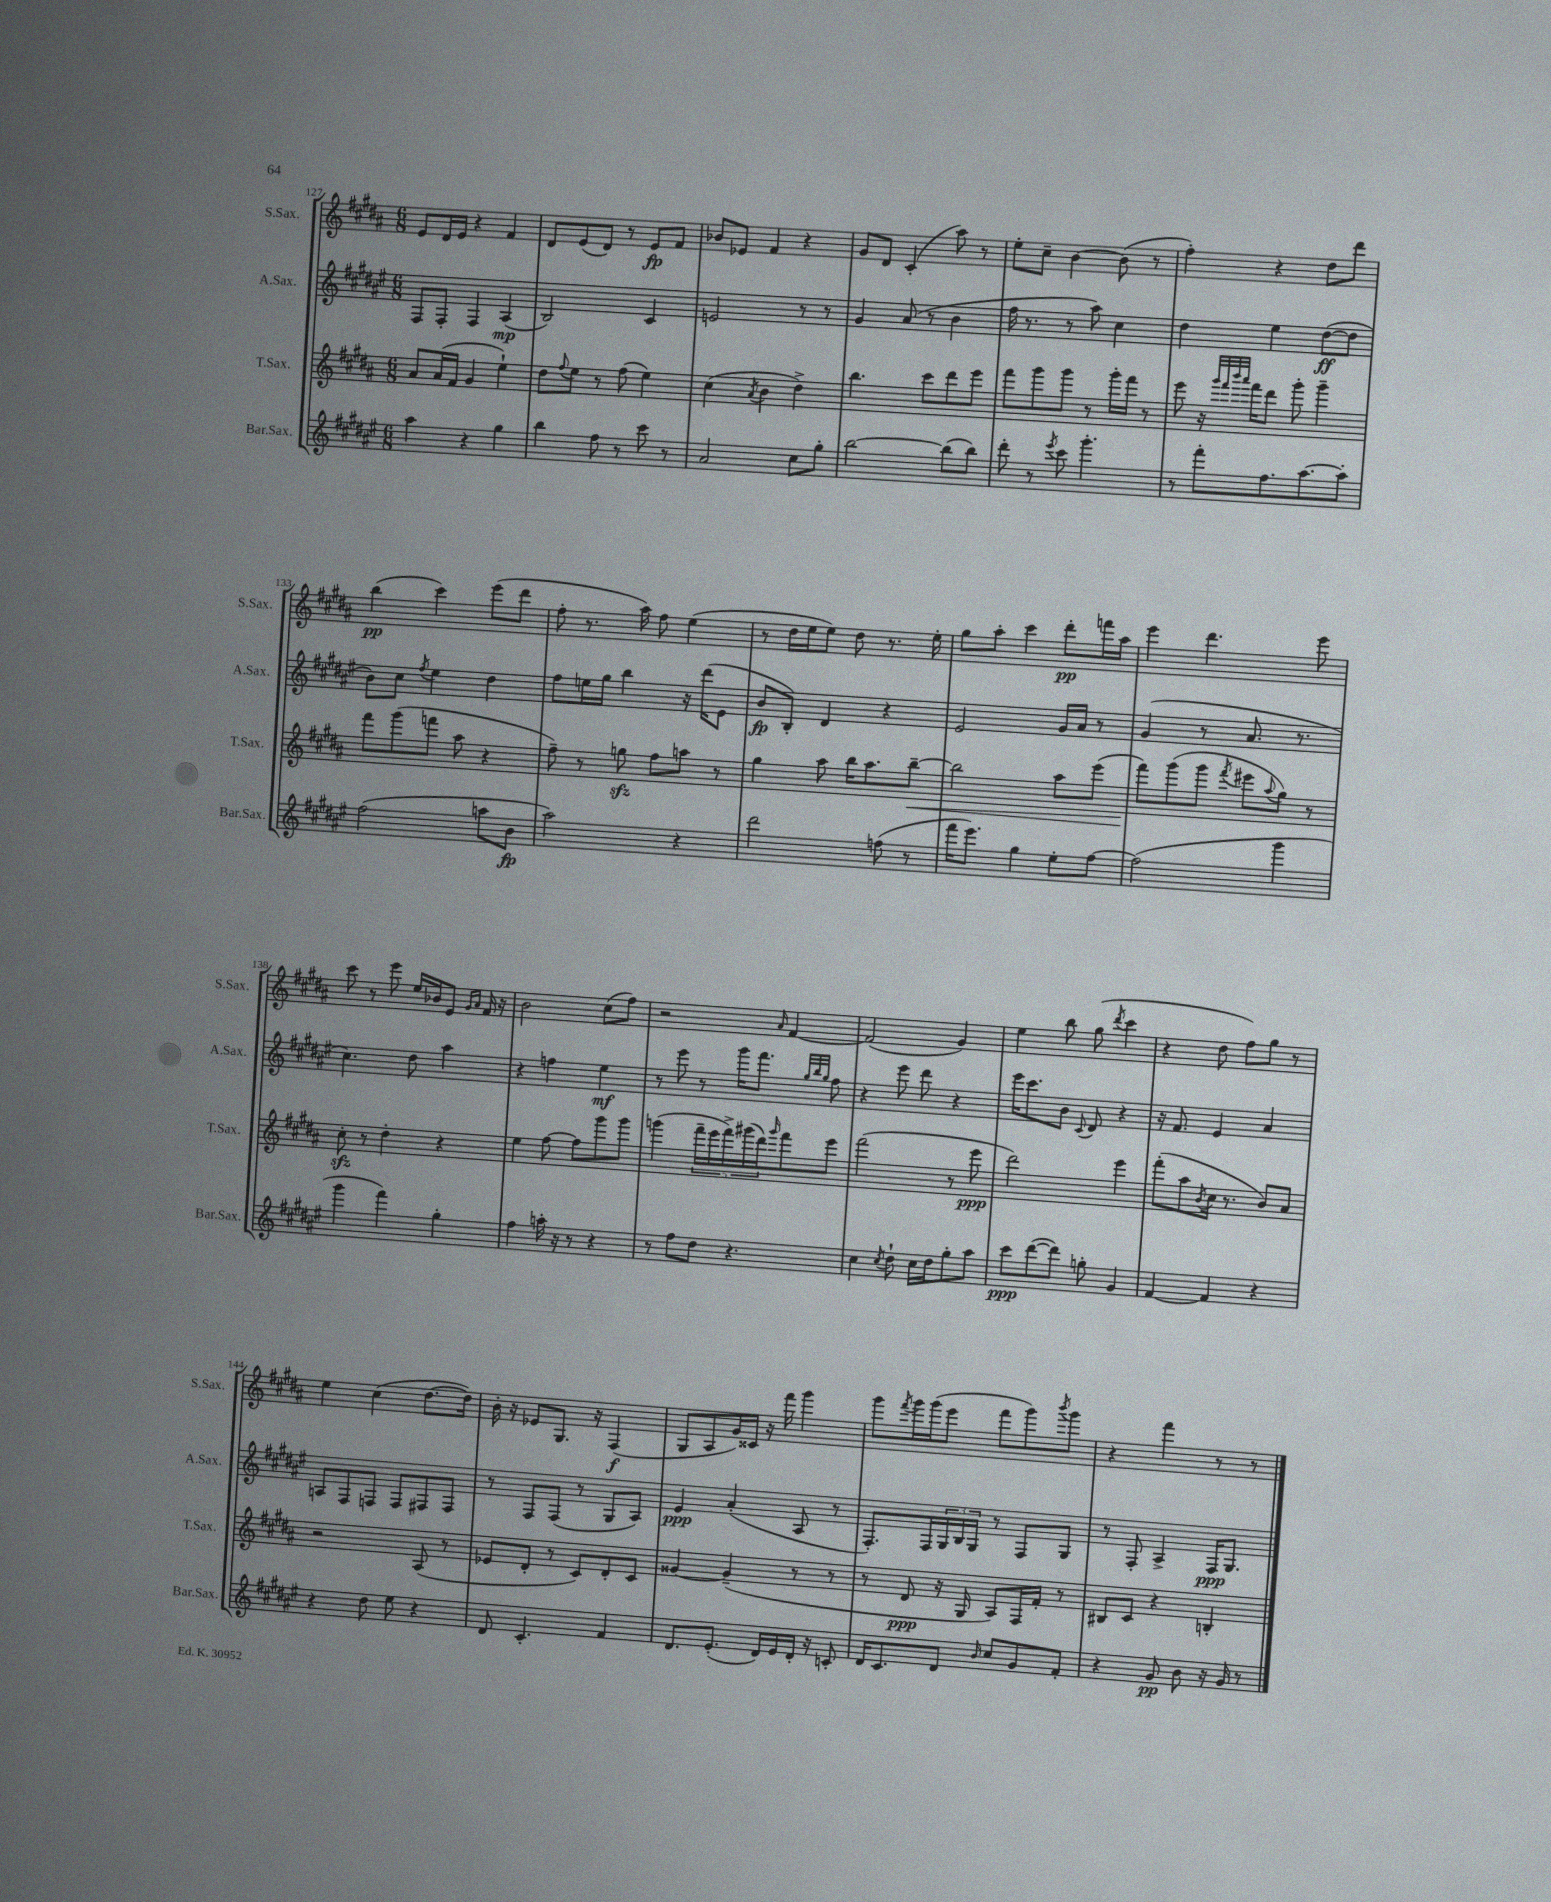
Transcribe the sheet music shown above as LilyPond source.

<<
\new StaffGroup <<
\new Staff = "s0" \with { instrumentName = "S.Sax." shortInstrumentName = "S.Sax." } {
    \clef treble \key b \major \numericTimeSignature \time 6/8
    e'8 dis'16 e'16 r4 fis'4 |
    dis'8 e'8( dis'8) r8 e'8\fp fis'8 |
    bes'8 ees'8 fis'4 r4 |
    gis'8 dis'8 cis'4-.( ais''8) r8 |
    e''8-. cis''8-- b'4~ b'8( r8 |
    fis''4-.) r4 dis''8 dis'''8 |
    b''4\pp( cis'''4) e'''8( dis'''8 |
    fis''8-. r8. ais''16) fis''8 e''4( |
    r8 dis''16 e''16 e''8) dis''8 r8. e''16-. |
    gis''8 ais''8-. cis'''4 dis'''8-.\pp f'''16 ais''16 |
    e'''4 dis'''4. e'''8 |
    cis'''8 r8 e'''8 e''16 bes'16 e'8 \grace { gis'16 ais'16 } fis'16 r16 |
    b'2 cis''8( fis''8) |
    r2 \grace { ais'16 } fis'4~ |
    fis'2( gis'4) |
    e''4 b''8 gis''8( \acciaccatura { dis'''8 } cis'''4 |
    r4 dis''8 fis''8) gis''8 r8 |
    e''4 cis''4( dis''8.~ dis''16) |
    b'16-. r16 ees'8 gis8. r16 fis4\f( |
    gis8 ais8 gis'16) cisis'16 r16 fis'''16 gis'''4 |
    gis'''8 \acciaccatura { fis'''8 } gis'''16 gis'''16( e'''8 fis'''8 gis'''8) \acciaccatura { b'''8 } gis'''8 |
    r4 fis'''4 r8 r8 \bar "|." |
}
\new Staff = "s1" \with { instrumentName = "A.Sax." shortInstrumentName = "A.Sax." } {
    \clef treble \key fis \major \numericTimeSignature \time 6/8
    fis8 fis8-. fis4 ais4\mp( |
    b2) cis'4 |
    e'2 r8 r8 |
    gis'4 ais'8( r8 b'4 |
    fis''16 r8. r8 ais''8) cis''4 |
    dis''4 eis''4 dis''8~\ff( dis''8 |
    b'8) cis''8 \acciaccatura { fis''8 } eis''4 dis''4 |
    fis''8 e''16 gis''16 b''4 r16 dis'''16( eis'8 |
    b'8\fp b8-.) dis'4 r4 |
    eis'2 gis'16 ais'16 r8 |
    gis'4( r8 ais'8. r8. |
    cis''4.) dis''8 ais''4 |
    r4 f''4 eis''4\mf |
    r8 eis'''8 r8 gis'''16 fis'''8. \grace { gis''32 b''32 gis''32 } fis''8 |
    r4 eis'''8 dis'''8 r4 |
    eis'''16 cis'''8. b'8 \appoggiatura { cis'8 } dis'8 r4 |
    r16 fis'8. eis'4 ais'4 |
    a8 fis8 f8 f8 fis8 fis8 |
    r8 fis8 fis8( r8 gis8 ais8) |
    eis'4\ppp ais'4-.( ais8 r8 |
    fis8.-.) fis16 \tuplet 3/2 { gis16 b16 gis16 } r8 fis8 gis8 |
    r8 fis8-. ais4-> fis16\ppp gis8. \bar "|." |
}
\new Staff = "s2" \with { instrumentName = "T.Sax." shortInstrumentName = "T.Sax." } {
    \clef treble \key b \major \numericTimeSignature \time 6/8
    ais'8 ais'16( fis'16 gis'4 e''4-!) |
    dis''8 \appoggiatura { fis''8 } e''8 r8 fis''8( e''4) |
    cis''4( \acciaccatura { ais'8 } b'4 dis''4->) |
    b''4. cis'''8 dis'''8 e'''8 |
    fis'''8 gis'''8 gis'''8 r8 gis'''16-. fis'''16 r8 |
    e'''8 r16 \grace { gis'''32 fis'''32 b'''32 ais'''32 } fis'''16 dis'''8 gis'''8-. gis'''4-- |
    fis'''8 gis'''8( f'''8 ais''8 r4 |
    fis''8--) r8 g''8\sfz fis''8 a''8 r8 |
    gis''4 ais''8 b''16 ais''8. b''8~--\< |
    b''2 ais''8 e'''8( |
    fis'''8\!) gis'''8( gis'''8 \acciaccatura { fis'''8 } eis'''8 \appoggiatura { ais''8 } gis''8) r8 |
    cis''8-.\sfz r8 dis''4-. r4 |
    e''4 fis''8~ fis''8 gis'''8 gis'''8 |
    g'''4( \tuplet 5/4 { fis'''16-- e'''16 fis'''16->) gis'''16( dis'''16) } \grace { gis'''16 } fis'''8 e'''8 |
    fis'''2( r8 e'''8\ppp |
    dis'''2) e'''4 |
    fis'''8-.( ais''8 \acciaccatura { b'8 } cis''16 r8. b'8) ais'8 |
    r2 ais8( r8 |
    ees'8 dis'8-. r8 cis'8) dis'8-. cis'8 |
    gisis'4~ gisis'4--( r8 r8 |
    r8 dis'8\ppp r16 gis16 ais8) fis16 fis'16-. r8 |
    bis8 cis'8 r4 b4-. \bar "|." |
}
\new Staff = "s3" \with { instrumentName = "Bar.Sax." shortInstrumentName = "Bar.Sax." } {
    \clef treble \key fis \major \numericTimeSignature \time 6/8
    ais''4 r4 gis''4 |
    b''4 fis''8 r8 cis'''8 r8 |
    ais'2 cis''8 gis''8-. |
    b''2~ b''8( b''8) |
    dis'''8-. r8 \acciaccatura { eis'''8 } cis'''8 gis'''4.-. |
    r8 fis'''8-. fis''8. ais''8.~ ais''8-. |
    fis''2( a''8 b'8\fp |
    ais''2) r4 |
    dis'''2 f''8( r8 |
    fis'''16 eis'''8.) gis''4 eis''8-. fis''8~ |
    fis''2( gis'''4 |
    gis'''4 fis'''4) gis''4-. |
    fis''4 a''16-. r16 r8 r4 |
    r8 fis''8 dis''8 r4. |
    cis''4 \acciaccatura { cis''8 } dis''8-! cis''16 dis''16 gis''8-. ais''8 |
    cis'''8\ppp dis'''8~( dis'''8) g''8-. gis'4 |
    fis'4~ fis'4 r4 |
    r4 dis''8 eis''8 r4 |
    dis'8 cis'4.-. fis'4 |
    dis'8. eis'8.-.( dis'16) eis'16 dis'16-. r16 c'8-. |
    dis'16 cis'8. dis'8 \grace { b'16 } cis''8 gis'8 fis'8-. |
    r4 gis'8\pp b'8 r16 gis'16 r8 \bar "|." |
}
>>
>>
\layout { \context { \Score currentBarNumber = #127 } }
